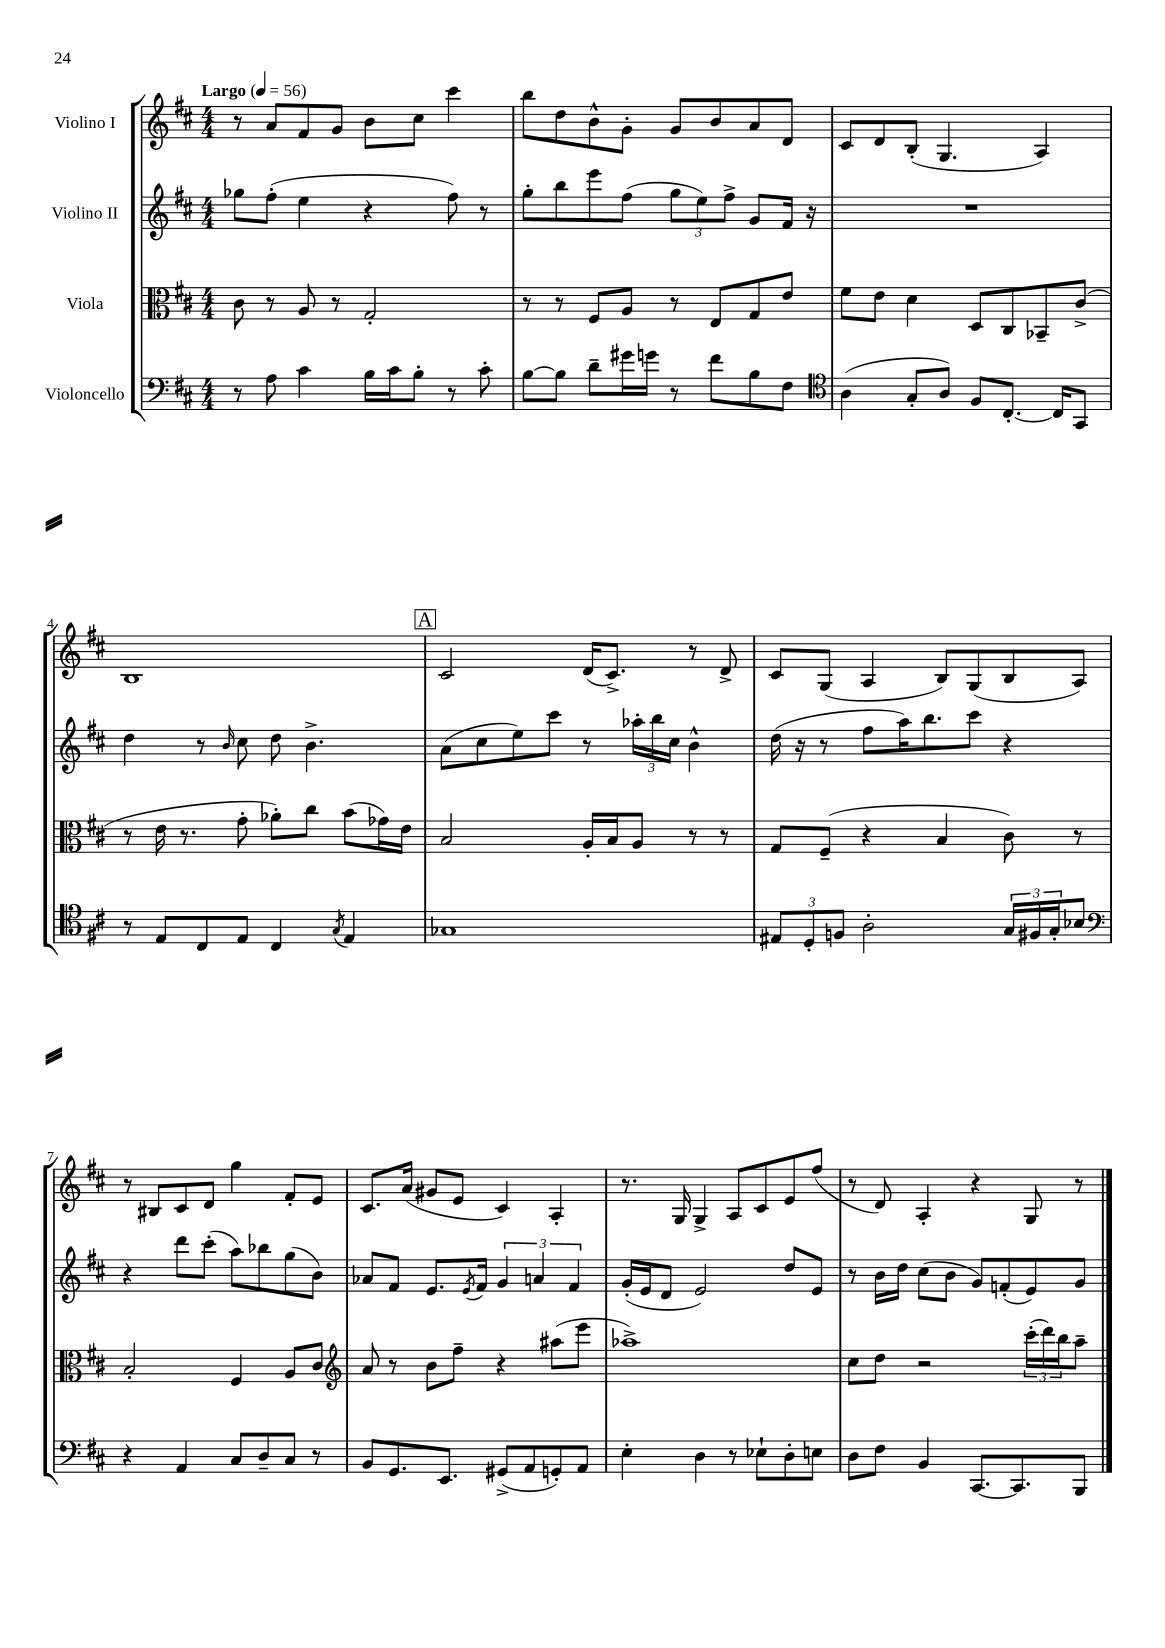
<<
\new StaffGroup <<
\new Staff = "s0" \with { instrumentName = "Violino I" } {
    \clef treble \key d \major \numericTimeSignature \time 4/4 \tempo "Largo" 4 = 56
    r8 a'8 fis'8 g'8 b'8 cis''8 cis'''4 |
    b''8 d''8 b'8-^ g'8-. g'8 b'8 a'8 d'8 |
    cis'8 d'8 b8-.( g4. a4) |
    b1 |
    \mark \markup { \box "A" } cis'2 d'16( cis'8.->) r8 d'8-> |
    cis'8 g8( a4 b8) g8( b8 a8) |
    r8 bis8 cis'8 d'8 g''4 fis'8-. e'8 |
    cis'8. a'16( gis'8 e'8 cis'4) a4-. |
    r8. g16 g4-> a8 cis'8 e'8 fis''8( |
    r8 d'8) a4-. r4 g8 r8 \bar "|." |
}
\new Staff = "s1" \with { instrumentName = "Violino II" } {
    \clef treble \key d \major \numericTimeSignature \time 4/4
    ges''8 fis''8-.( e''4 r4 fis''8) r8 |
    g''8-. b''8 e'''8 fis''8( \tuplet 3/2 { g''8 e''8) fis''8-> } g'8 fis'16 r16 |
    R1 |
    d''4 r8 \grace { b'16 } cis''8 d''8 b'4.-> |
    \mark \markup { \box "A" } a'8( cis''8 e''8) cis'''8 r8 \tuplet 3/2 { aes''16-. b''16 cis''16 } b'4-^ |
    d''16( r16 r8 fis''8 a''16) b''8. cis'''8 r4 |
    r4 d'''8 cis'''8-.( a''8) bes''8 g''8( b'8) |
    aes'8 fis'8 e'8. \acciaccatura { e'8 } fis'16 \tuplet 3/2 { g'4 a'4 fis'4 } |
    g'16-.( e'16 d'8 e'2) d''8 e'8 |
    r8 b'16 d''16 cis''8( b'8 g'8) f'8-.( e'8) g'8 \bar "|." |
}
\new Staff = "s2" \with { instrumentName = "Viola" } {
    \clef alto \key d \major \numericTimeSignature \time 4/4
    cis'8 r8 a8 r8 g2-. |
    r8 r8 fis8 a8 r8 e8 g8 e'8 |
    fis'8 e'8 d'4 d8 cis8 bes,8-- cis'8->( |
    r8 e'16 r8. g'8-. aes'8-.) cis''8 b'8( ges'16) e'16 |
    \mark \markup { \box "A" } b2 a16-. b16 a8 r8 r8 |
    g8 fis8--( r4 b4 cis'8) r8 |
    b2-. fis4 a8 cis'8 |
    \clef treble a'8 r8 b'8 fis''8-- r4 ais''8( e'''8 |
    aes''1->) |
    cis''8 d''8 r2 \tuplet 3/2 { cis'''16-.( d'''16) b''16 } a''8-- \bar "|." |
}
\new Staff = "s3" \with { instrumentName = "Violoncello" } {
    \clef bass \key d \major \numericTimeSignature \time 4/4
    r8 a8 cis'4 b16 cis'16 b8-. r8 cis'8-. |
    b8~ b8 d'8-- gis'16 g'16 r8 fis'8 b8 fis8 |
    \clef tenor a4( g8-. a8) fis8 cis8.~-. cis16 g,8 |
    r8 e8 cis8 e8 cis4 \acciaccatura { g8 } e4 |
    \mark \markup { \box "A" } ges1 |
    \tuplet 3/2 { eis8 d8-. f8 } a2-. \tuplet 3/2 { g16 fis16 g16-. } bes8 |
    \clef bass r4 a,4 cis8 d8-- cis8 r8 |
    b,8 g,8. e,8. gis,8->( a,8 g,8-.) a,8 |
    e4-. d4 r8 ees8-! d8-. e8 |
    d8 fis8 b,4 cis,8.~ cis,8. b,,8 \bar "|." |
}
>>
>>
